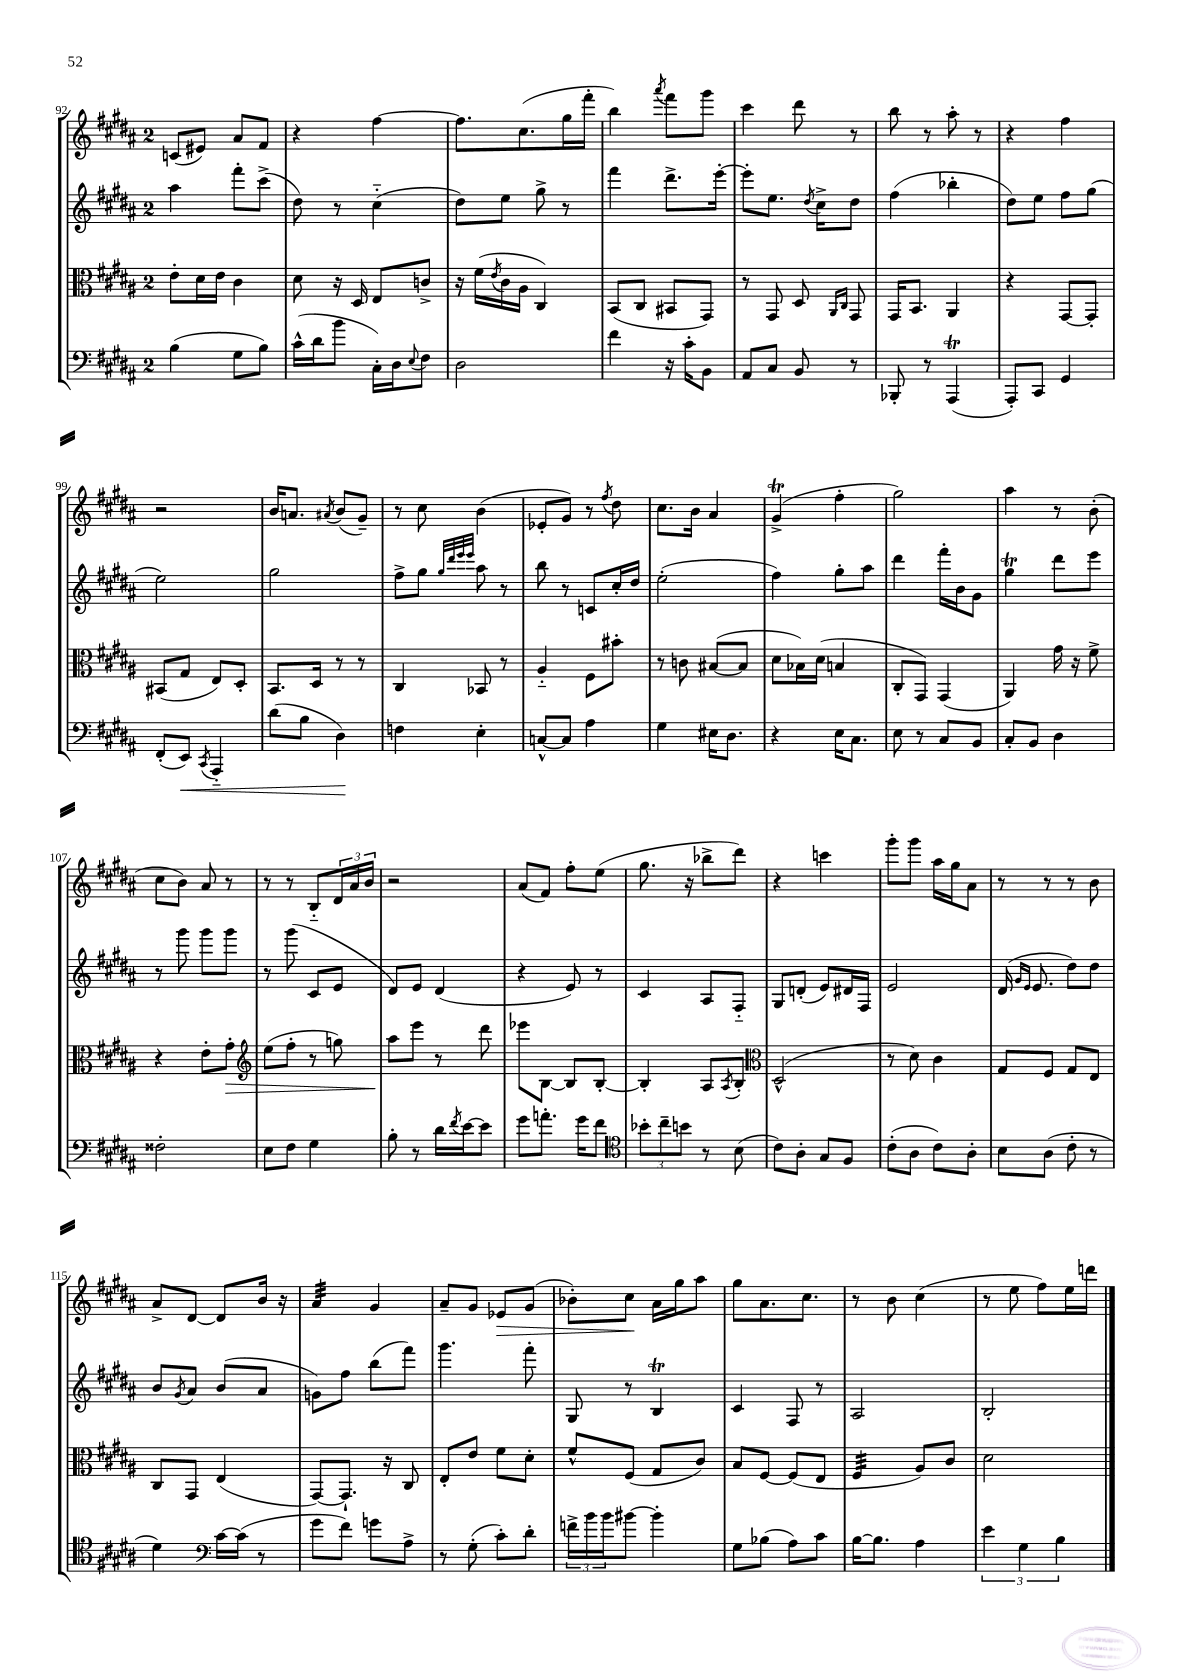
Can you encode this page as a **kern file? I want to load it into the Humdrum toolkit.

**kern	**kern	**kern	**kern
*staff4	*staff3	*staff2	*staff1
*clefF4	*clefC3	*clefG2	*clefG2
*k[f#c#g#d#a#]	*k[f#c#g#d#a#]	*k[f#c#g#d#a#]	*k[f#c#g#d#a#]
*M2/4	*M2/4	*M2/4	*M2/4
(4B	8e'	4aa#	(8c
.	16d#	.	8e#)
.	16e	.	.
8G#	4c#	8fff#'	8a#
8B)	.	(8ccc#^	8f#
=	=	=	=
(16c#^^	8d#	8dd#)	4r
16d#	.	.	.
8b	16r	8r	.
.	16D#	.	.
16C#')	8E	(4cc#'~	[4ff#
16D#	.	.	.
8qqE	.	.	.
8F#	8c^	.	.
=	=	=	=
2D#	16r	8dd#)	8.ff#]
.	(16f#	.	.
.	8qe	.	.
.	16c#	8ee	.
.	16A#	.	(8.cc#
.	4C#)	8gg#^	.
.	.	8r	16gg#
.	.	.	16fff#'
=	=	=	=
4f#	(8BB	4fff#	4bb)
.	8C#	.	.
.	.	.	8qaaa#
16r	8BB#	8.ddd#^	8fff#
16c#'	.	.	.
8BB	8GG#)	.	8ggg#
.	.	[16eee'	.
=	=	=	=
8AA#	8r	8eee']	4ccc#
8C#	8GG#	8.ee	.
8BB	8D#	.	8ddd#
.	.	8qdd#	.
.	.	16cc#^	.
.	16qqAA#	.	.
.	16qqC#	.	.
8r	8GG#	8dd#	8r
=	=	=	=
8BBB-'	16GG#	(4ff#	8bb
.	8.BB	.	.
8r	.	.	8r
(4AAA#	4AA#	4bb-'	8aa#'
.	.	.	8r
=	=	=	=
8AAA#')	4r	8dd#)	4r
8CC#	.	8ee	.
4GG#	[8GG#	8ff#	4ff#
.	8GG#']	(8gg#	.
=	=	=	=
(8FF#'	(8BB#	2ee)	2r
8EE)	8G#	.	.
8qCC#	.	.	.
4AAA#'~	8E)	.	.
.	8D#'	.	.
=	=	=	=
(8d#	8.BB	2gg#	16b
.	.	.	8.a
8B	.	.	.
.	16D#	.	.
.	.	.	8qa#
4D#)	8r	.	(8b
.	8r	.	8g#~)
=	=	=	=
4F	4C#	8ff#^	8r
.	.	8gg#	8cc#
.	.	32qqgg#	.
.	.	32qqddd#	.
.	.	32qqeee	.
.	.	32qqeee	.
4E'	8BB-	8aa#	(4b
.	8r	8r	.
=	=	=	=
[8C^^	4A#'~	8bb	8e-'
8C]	.	8r	8g#)
4A#	8F#	8c	8r
.	.	.	8qff#
.	8b#'	16cc#'	8dd#
.	.	16dd#	.
=	=	=	=
4G#	8r	(2ee'	8.cc#
.	8c	.	.
.	.	.	16b
16E#	([8B#	.	4a#
8.D#	.	.	.
.	8B#]	.	.
=	=	=	=
4r	8d#	4ff#)	(4g#^
.	16B-)	.	.
.	(16d#	.	.
16E	4B	8gg#'	4ff#'
8.C#	.	.	.
.	.	8aa#	.
=	=	=	=
8E	8C#'	4ddd#	2gg#)
8r	8GG#)	.	.
8C#	(4GG#	16fff#'	.
.	.	16b	.
8BB	.	8g#	.
=	=	=	=
8C#'	4AA#)	4gg#	4aa#
8BB	.	.	.
4D#	16g#	8ddd#	8r
.	16r	.	.
.	8f#^	8eee	(8b'
=	=	=	=
2F##'	4r	8r	8cc#
.	.	8ggg#	8b)
.	8e'	8ggg#	8a#
.	8g#'	8ggg#	8r
=	=	=	=
*	*clefG2	*	*
8E	(8ee	8r	8r
8F#	8ff#'	(8ggg#	8r
4G#	8r	8c#	8B'~
.	8gg)	8e	24d#
.	.	.	24a#
.	.	.	24b
=	=	=	=
8B'	8aa#	8d#)	2r
8r	8eee	8e	.
16d#	8r	(4d#	.
8qf#	.	.	.
[16e	.	.	.
8e]	8ddd#	.	.
=	=	=	=
8g#	8eee-	4r	(8a#
8.a'	[8B	.	8f#)
.	8B]	8e)	8ff#'
16g#	.	.	.
8f#	[8B'	8r	(8ee
=	=	=	=
*clefC4	*	*	*
12b-'	4B']	4c#	8.gg#
12cc#~	.	.	.
12b	.	.	.
.	.	.	16r
8r	8A#	8A#	8bb-^
.	8qA#	.	.
(8B	8B'	8F#'~	8ddd#)
=	=	=	=
*	*clefC3	*	*
8c#)	(2D#^^	8G#	4r
8A#'	.	(8d'	.
8G#	.	8e)	4ccc
8F#	.	16d#	.
.	.	16F#	.
=	=	=	=
(8c#'	8r	2e	8ggg#'
8A#	8d#)	.	8ggg#
8c#)	4c#	.	16aa#
.	.	.	16gg#
8A#'	.	.	8a#
=	=	=	=
8B	8G#	(16d#	8r
.	.	16qqg#	.
.	.	16qqe	.
.	.	8.e	.
(8A#	8F#	.	8r
8c#'	8G#	8dd#)	8r
8r	8E	8dd#	8b
=	=	=	=
4d#)	8C#	8b	8a#^
.	.	8qg#	.
.	8GG#	8a#	[8d#
*clefF4	*	*	*
[16c#	(4E	(8b	8d#]
(16c#]	.	.	.
8r	.	8a#	16b
.	.	.	16r
=	=	=	=
8g#	[8GG#)	8g)	4a#
8f#)	8.GG#`]	8ff#	.
8g	.	(8bb	4g#
.	16r	.	.
8A#^	8C#	8fff#)	.
=	=	=	=
8r	8E'	4.ggg#	8a#~
(8G#'	8e	.	8g#
8c#')	8f#	.	8e-
8d#'	8d#'	8fff#'	(8g#
=	=	=	=
24f^	8f#^^	8G#	8b-')
24b	.	.	.
24b	.	.	.
[8b#	(8F#	8r	8cc#
4b#']	8G#	4B	16a#
.	.	.	16gg#
.	8c#)	.	8aa#
=	=	=	=
8G#	8B	4c#	8gg#
(8B-	[8F#	.	8.a#
8A#)	(8F#]	8F#	.
.	.	.	8.cc#
8c#	8E	8r	.
=	=	=	=
[16B	4F#	2A#	8r
8.B]	.	.	.
.	.	.	8b
4A#	8A#)	.	(4cc#
.	8c#	.	.
=	=	=	=
6e	2d#	2B'	8r
.	.	.	8ee
6G#	.	.	.
.	.	.	8ff#)
6B	.	.	.
.	.	.	16ee
.	.	.	16ddd
==	==	==	==
*-	*-	*-	*-
